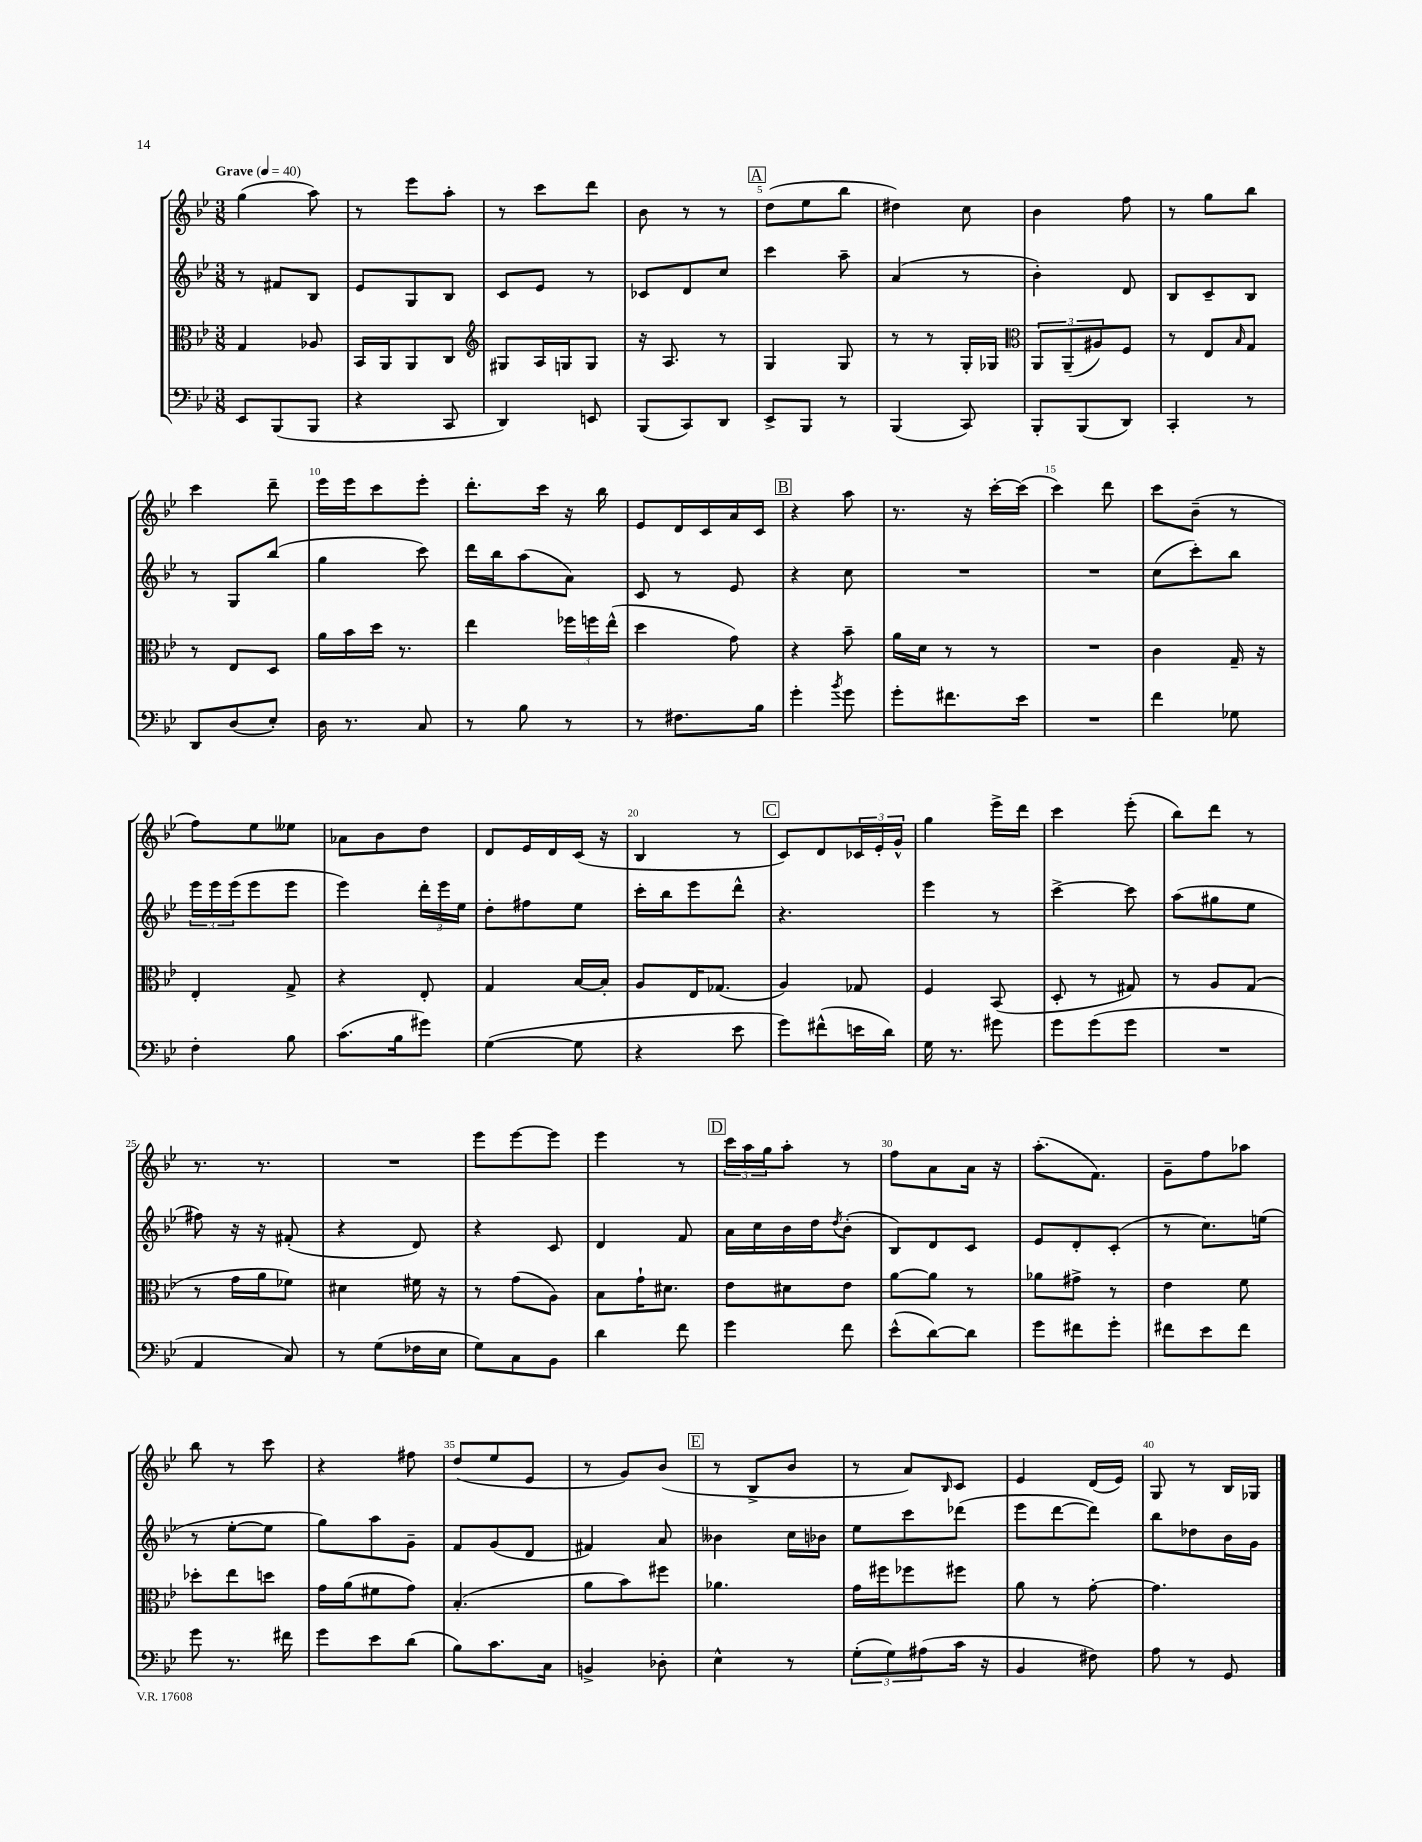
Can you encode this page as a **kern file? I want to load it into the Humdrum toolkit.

**kern	**kern	**kern	**kern
*part4	*part3	*part2	*part1
*staff4	*staff3	*staff2	*staff1
*clefF4	*clefC3	*clefG2	*clefG2
*k[b-e-]	*k[b-e-]	*k[b-e-]	*k[b-e-]
*M3/8	*M3/8	*M3/8	*M3/8
*MM40	*MM40	*MM40	*MM40
=1	=1	=1	=1
!	!	!	!LO:TX:a:B:t=Grave
8EE-/L	4G/	8r	(4gg\
(8BBB-/	.	8f#X/L	.
8BBB-/J	8A-X/	8B-/J	8aa\)
=2	=2	=2	=2
4r	16BB-/LL	8e-/L	8r
.	16AA/J	.	.
.	8AA/	8G/	8eee-\L
8CC/	8C/J	8B-/J	8aa'\J
=3	=3	=3	=3
*	*clefG2	*	*
4DD/)	8G#X/L	8c/L	8r
.	16A/L	8e-/J	8ccc\L
.	16Gn/J	.	.
8EEn/	8G/J	8r	8ddd\J
=4	=4	=4	=4
(8BBB-/L	16r	8c-X/L	8b-\
.	8.A/	.	.
8CC/)	.	8d/	8r
8DD/J	8r	8cc/J	8r
!!LO:REH:place=s1:t=A
=5	=5	=5	=5
8EE-^/L	4G/	4ccc\	(8dd\L
8BBB-/J	.	.	8ee-\
8r	8G/	8aa~\	8bb-\J
=6	=6	=6	=6
(4BBB-/	8r	(4a/	4dd#X\)
.	8r	.	.
8CC/)	16G'/LL	8r	8cc\
.	16G-X/JJ	.	.
=7	=7	=7	=7
*	*clefC3	*	*
8BBB-'/L	12AA/L	4b-'\)	4b-\
.	(12AA~/	.	.
(8BBB-/	.	.	.
.	12A#X/)	.	.
8DD/J)	8F/J	8d/	8ff\
=8	=8	=8	=8
4CC'/	8r	8B-/L	8r
.	8E-/L	8c~/	8gg\L
.	16qqB-/	.	.
8r	8G/J	8B-/J	8bb-\J
!!LO:LB:g=z
=9	=9	=9	=9
8DD/L	8r	8r	4ccc\
(8D/	8E-/L	8G/L	.
8E-'/J)	8D/J	(8bb-/J	8ddd~\
=10	=10	=10	=10
16D\	16a\LL	4gg\	16eee-\LL
8.r	16b-\	.	16eee-\J
.	16dd\JJ	.	8ccc\
.	8.r	.	.
8C/	.	8ccc\)	8eee-'\J
=11	=11	=11	=11
8r	4ee-\	16ddd\LL	8.ddd'\L
.	.	16bb-\J	.
8B-\	.	(8aa\	.
.	.	.	16ccc\Jk
8r	24ff-X\LL	8a\J)	16r
.	24ffn\	.	.
.	.	.	16bb-\
.	(24ee-^^\JJ	.	.
=12	=12	=12	=12
8r	4dd\	8c/	8e-/L
8.F#X\L	.	8r	16d/L
.	.	.	16c/
.	8g\)	8e-/	16a/
16B-\Jk	.	.	16c/JJ
!!LO:REH:place=s1:t=B
=13	=13	=13	=13
4g'\	4r	4r	4r
8qb-/	.	.	.
8g\	8b-~\	8cc\	8aa\
=14	=14	=14	=14
8g'\L	16a\LL	4.r	8.r
.	16d\JJ	.	.
8.f#X\	8r	.	.
.	.	.	16r
.	8r	.	[16ccc'\LL
16e-\Jk	.	.	(16ccc\JJ]
=15	=15	=15	=15
4.r	4.r	4.r	4ccc\)
.	.	.	8ddd\
=16	=16	=16	=16
4f\	4c\	(8cc\L	8ccc\L
.	.	8ccc'\)	(8b-~\J
8G-X\	16G~/	8bb-\J	8r
.	16r	.	.
!!LO:LB:g=z
=17	=17	=17	=17
4F'\	4E-'/	24eee-\LL	8ff\L)
.	.	24eee-\	.
.	.	(24eee-\J	.
.	.	8eee-\	8ee-\
8B-\	8G^/	8eee-\J	8ee--X\J
=18	=18	=18	=18
(8.c\L	4r	4eee-\)	8a-X\L
.	.	.	8b-\
16B-\k	.	.	.
8g#X\J)	8E-'/	24ddd'\LL	8dd\J
.	.	24eee-\	.
.	.	24ee-\JJ	.
=19	=19	=19	=19
([4G\	4G/	8dd'\L	8d/L
.	.	8ff#X\	16e-/L
.	.	.	16d/
8G\]	[16B-/LL	8ee-\J	(16c/JJ
.	16B-'/JJ]	.	16r
=20	=20	=20	=20
4r	8A/L	16ccc'\LL	4B-/
.	.	16bb-\J	.
.	16E-/K	8eee-\	.
.	(8.G-X/J	.	.
8e-\	.	8ddd^^\J	8r
!!LO:REH:place=s1:t=C
=21	=21	=21	=21
8g\L)	4A/)	4.r	8c/L)
(8f#X^^\	.	.	8d/
16en\L	8G-X/	.	24c-X/L
.	.	.	24e-'/
16d\JJ)	.	.	.
.	.	.	24g^^/JJ
=22	=22	=22	=22
16G\	4F/	4eee-\	4gg\
8.r	.	.	.
8g#X\	(8BB-/	8r	16eee-^\LL
.	.	.	16ddd\JJ
=23	=23	=23	=23
8g\L	8D'/	[4ccc^\	4ccc\
(8g\	8r	.	.
8g\J	8G#X/)	8ccc\]	(8eee-'\
=24	=24	=24	=24
4.r	8r	(8aa\L	8bb-\L)
.	8A/L	8gg#X\	8ddd\J
.	(8G/J	8ee-\J	8r
!!LO:LB:g=z
=25	=25	=25	=25
4AA/	8r	8ff#X\)	8.r
.	16g\LL	16r	.
.	16a\J	16r	8.r
8C/)	8f-X\J)	(8f#X'/	.
=26	=26	=26	=26
8r	4d#X\	4r	4.r
(8G\L	.	.	.
16F-X\L	16f#X\	8d/)	.
16E-\JJ	16r	.	.
=27	=27	=27	=27
8G\L)	8r	4r	8eee-\L
8C\	(8g\L	.	[8eee-\
8BB-\J	8A\J)	8c/	8eee-\J]
=28	=28	=28	=28
4d\	8B-\L	4d/	4eee-\
.	16g`\K	.	.
.	8.d#X\J	.	.
8f\	.	8f/	8r
!!LO:REH:place=s1:t=D
=29	=29	=29	=29
4g\	8e-\L	16a\LL	24ccc\LL
.	.	.	24aa\
.	.	16cc\	.
.	.	.	24gg\J
.	8d#X\	16b-\	8aa'\J
.	.	16dd\J	.
.	.	8qdd/	.
8f\	8e-\J	(8b-'\J	8r
=30	=30	=30	=30
(8e-^^\L	[8a\L	8B-/L)	8ff\L
[8d\)	8a\J]	8d/	8a\
8d\J]	8r	8c/J	16a\Jk
.	.	.	16r
=31	=31	=31	=31
8g\L	8a-X\L	8e-/L	(8.aa'\L
8f#X\	8g#X^\J	8d'/	.
.	.	.	8.f\J)
8g'\J	8r	(8c'/J	.
=32	=32	=32	=32
8f#X\L	4e-\	8r	8g~\L
8e-\	.	8.cc\L)	8ff\
8f#\J	8f\	.	8aa-X\J
.	.	(16een\Jk	.
!!LO:LB:g=z
=33	=33	=33	=33
8g\	8dd-X'\L	8r	8bb-\
8.r	8ee-\	[8ee-'\L	8r
.	8ddn\J	8ee-\J]	8ccc\
16f#X\	.	.	.
=34	=34	=34	=34
8g\L	16g\LL	8gg\L)	4r
.	(16a\J	.	.
8e-\	8f#X\	8aa\	.
(8d\J	8g\J)	8g~\J	8ff#X\
=35	=35	=35	=35
8B-\L)	(4.B-'/	8f/L	(8dd/L
8.c\	.	(8g/	8ee-/
.	.	8d/J	8e-/J
16C\Jk	.	.	.
=36	=36	=36	=36
4BBn^/	8a\L	4f#X/)	8r
.	8b-\)	.	8g/L)
8D-X'\	8ff#X\J	8a/	(8b-/J
!!LO:REH:place=s1:t=E
=37	=37	=37	=37
4E-^^\	4.a-X\	4b--X\	8r
.	.	.	8B-^/L
8r	.	16cc\LL	8b-/J
.	.	16b-X\JJ	.
=38	=38	=38	=38
(12G'\L	16g\LL	8ee-\L	8r
.	16ff#X\J	.	.
12G\)	.	.	.
.	8ff-X\	8ccc\	8a/L)
(12A#X\	.	.	.
.	.	.	16qqB-/
16c\Jk	8ff#X\J	(8ddd-X\J	8c/J
16r	.	.	.
=39	=39	=39	=39
4BB-/	8a\	8eee-\L	4e-/
.	8r	[8ddd\	.
8F#X\)	[8g'\	8ddd\J])	(16d/LL
.	.	.	16e-/JJ)
=40	=40	=40	=40
8A\	4.g\]	8bb-\L	8G/
8r	.	8dd-X\	8r
8GG/	.	16b-\L	16B-/LL
.	.	16g\JJ	16G-X/JJ
==	==	==	==
*-	*-	*-	*-
